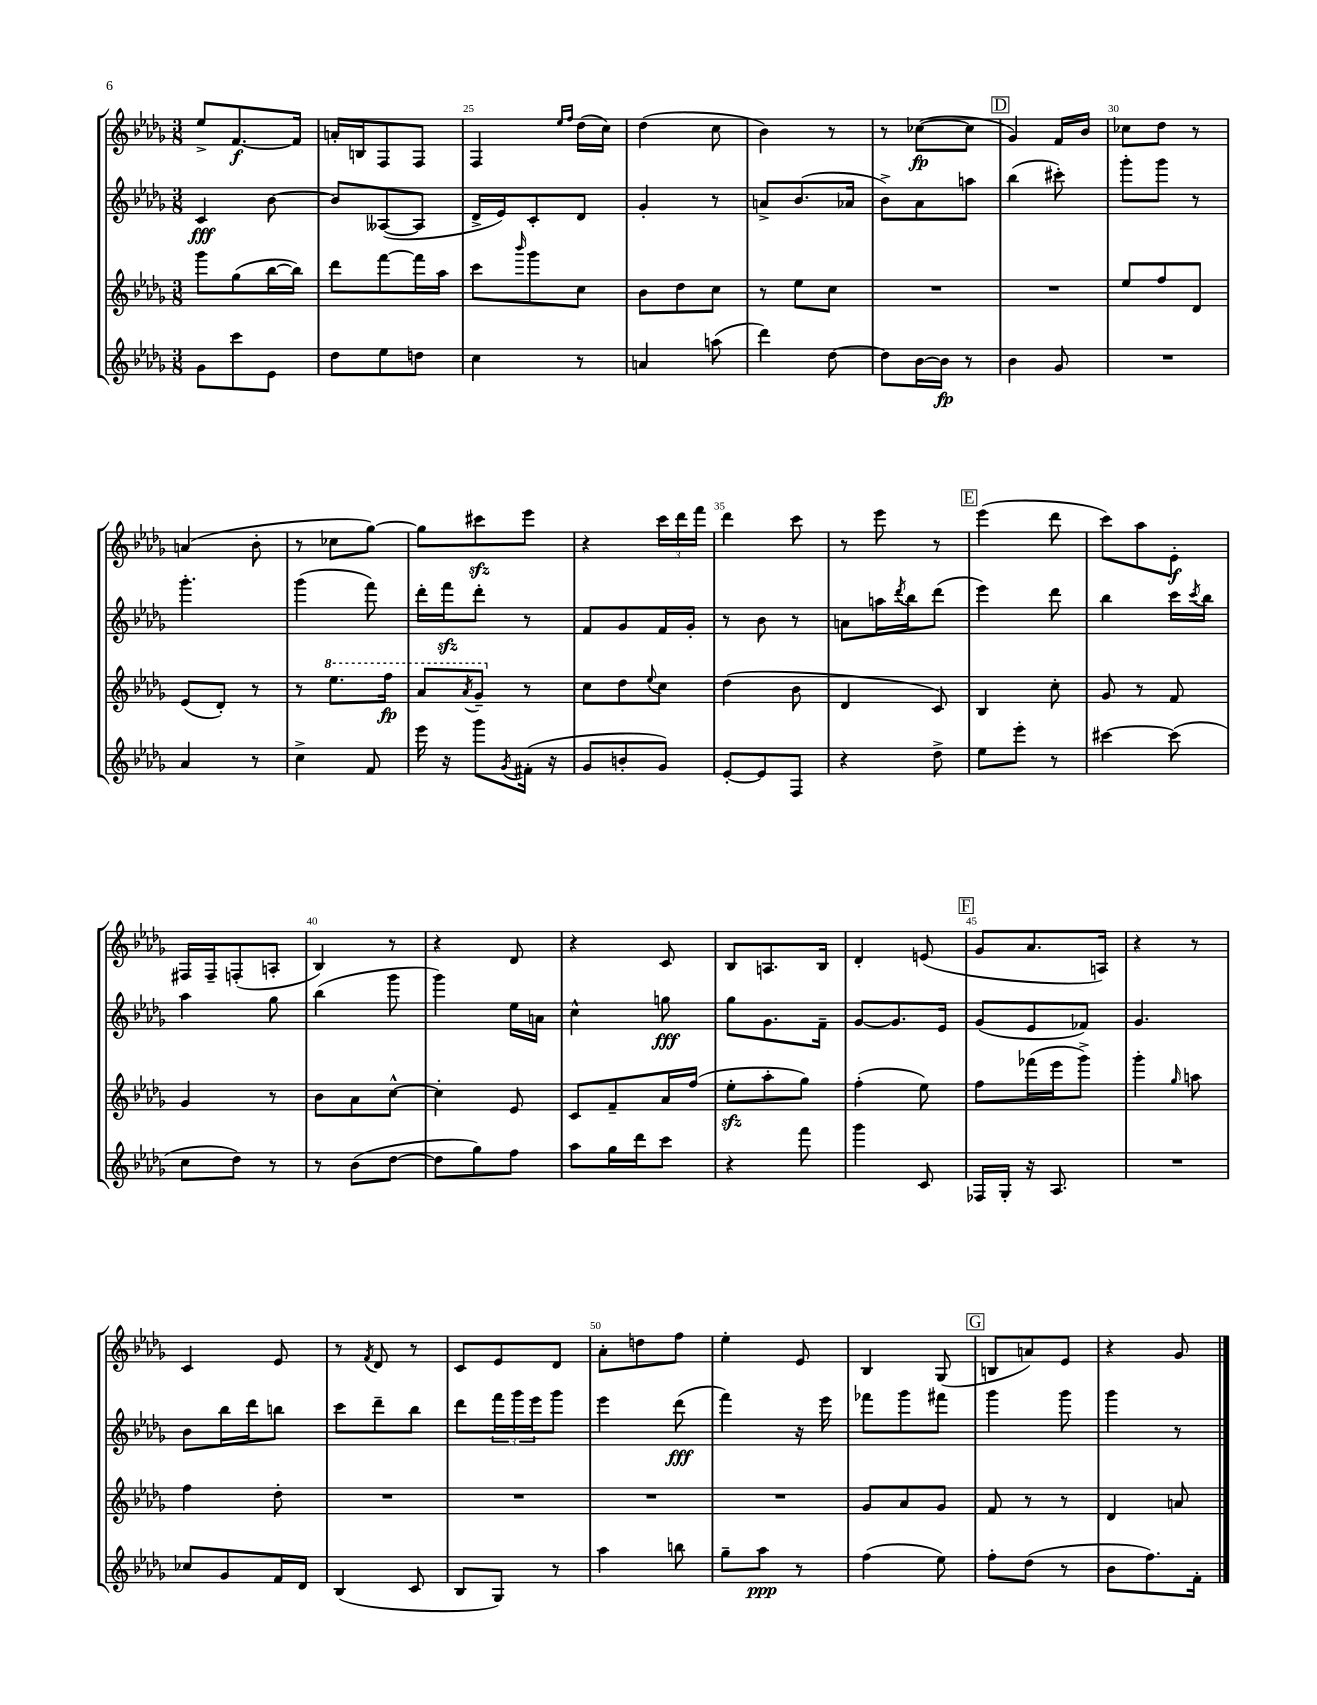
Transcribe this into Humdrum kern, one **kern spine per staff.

**kern	**dynam	**kern	**dynam	**kern	**dynam	**kern	**dynam
*part4	*part4	*part3	*part3	*part2	*part2	*part1	*part1
*staff4	*staff4	*staff3	*staff3	*staff2	*staff2	*staff1	*staff1
*clefG2	*	*clefG2	*	*clefG2	*	*clefG2	*
*k[b-e-a-d-g-]	*	*k[b-e-a-d-g-]	*	*k[b-e-a-d-g-]	*	*k[b-e-a-d-g-]	*
*M3/8	*	*M3/8	*	*M3/8	*	*M3/8	*
=23	=23	=23	=23	=23	=23	=23	=23
8g-\L	.	8ggg-\L	.	4c/	fff	8ee-^/L	.
8ccc\	.	(8gg-\	.	.	.	[8.f/	f
8e-\J	.	[16bb-\L	.	[8b-\	.	.	.
.	.	16bb-\JJ])	.	.	.	16f/Jk]	.
=24	=24	=24	=24	=24	=24	=24	=24
8dd-\L	.	8ddd-\L	.	8b-/L]	.	16an'/LL	.
.	.	.	.	.	.	16Bn/J	.
8ee-\	.	[8fff\	.	([8A--X/	.	8F/	.
8ddn\J	.	16fff\L]	.	8A--/J]	.	8F/J	.
.	.	16aa-\JJ	.	.	.	.	.
=25	=25	=25	=25	=25	=25	=25	=25
4cc\	.	8ccc\L	.	16d-^/LL	.	4F/	.
.	.	.	.	16e-/J)	.	.	.
.	.	16qqbbb-/	.	.	.	.	.
.	.	8ggg-\	.	8c'/	.	.	.
.	.	.	.	.	.	16qqee-/LL	.
.	.	.	.	.	.	16qqff/JJ	.
8r	.	8cc\J	.	8d-/J	.	(16dd-\LL	.
.	.	.	.	.	.	16cc\JJ)	.
=26	=26	=26	=26	=26	=26	=26	=26
4an/	.	8b-\L	.	4g-'/	.	(4dd-\	.
.	.	8dd-\	.	.	.	.	.
(8aan\	.	8cc\J	.	8r	.	8cc\	.
=27	=27	=27	=27	=27	=27	=27	=27
4ddd-\)	.	8r	.	8an^/L	.	4b-\)	.
.	.	8ee-\L	.	(8.b-/	.	.	.
[8dd-\	.	8cc\J	.	.	.	8r	.
.	.	.	.	16a-X/Jk	.	.	.
=28	=28	=28	=28	=28	=28	=28	=28
8dd-\L]	.	4.r	.	8b-^\L)	.	8r	.
[16b-\L	.	.	.	8a-\	.	([8cc-X\L	fp
16b-\JJ]	fp	.	.	.	.	.	.
8r	.	.	.	8aan\J	.	8cc-\J]	.
!!LO:REH:place=s1:t=D
=29	=29	=29	=29	=29	=29	=29	=29
4b-\	.	4.r	.	(4bb-\	.	4g-/)	.
8g-/	.	.	.	8ccc#X'\)	.	16f/LL	.
.	.	.	.	.	.	16b-/JJ	.
=30	=30	=30	=30	=30	=30	=30	=30
4.r	.	8ee-/L	.	8ggg-'\L	.	8cc-X\L	.
.	.	8ff/	.	8ggg-\J	.	8dd-\J	.
.	.	8d-/J	.	8r	.	8r	.
!!LO:LB:g=z
=31	=31	=31	=31	=31	=31	=31	=31
4a-/	.	(8e-/L	.	4.ggg-'\	.	(4an/	.
.	.	8d-'/J)	.	.	.	.	.
8r	.	8r	.	.	.	8b-'\	.
=32	=32	=32	=32	=32	=32	=32	=32
4cc^\	.	8r	.	(4ggg-\	.	8r	.
*	*	*8va	*	*	*	*	*
.	.	8.eee-\L	.	.	.	8cc-X\L	.
8f/	.	.	.	8fff\)	.	[8gg-\J)	.
.	.	16fff\Jk	fp	.	.	.	.
=33	=33	=33	=33	=33	=33	=33	=33
16eee-\	.	8aa-/L	.	16ddd-'\LL	.	8gg-\L]	.
16r	.	.	.	16fffzz\J	.	.	.
.	.	8qaa-/	.	.	.	.	.
8ggg-\L	.	8gg-~/J	.	8ddd-'\J	.	8ccc#Xzz\	.
8qg-/	.	.	.	.	.	.	.
*	*	*X8va	*	*	*	*	*
(16f#X'\Jk	.	8r	.	8r	.	8eee-\J	.
16r	.	.	.	.	.	.	.
=34	=34	=34	=34	=34	=34	=34	=34
8g-/L	.	8cc\L	.	8f/L	.	4r	.
8bn'/	.	8dd-\	.	8g-/	.	.	.
.	.	8qqee-/	.	.	.	.	.
8g-/J)	.	8cc\J	.	16f/L	.	24ccc\LL	.
.	.	.	.	.	.	24ddd-\	.
.	.	.	.	16g-'/JJ	.	.	.
.	.	.	.	.	.	24fff\JJ	.
=35	=35	=35	=35	=35	=35	=35	=35
[8e-'/L	.	(4dd-\	.	8r	.	4ddd-\	.
8e-/]	.	.	.	8b-\	.	.	.
8F/J	.	8b-\	.	8r	.	8ccc\	.
=36	=36	=36	=36	=36	=36	=36	=36
4r	.	4d-/	.	8an\L	.	8r	.
.	.	.	.	16aan\L	.	8eee-\	.
.	.	.	.	8qddd-/	.	.	.
.	.	.	.	16bb-\J	.	.	.
8dd-^\	.	8c/)	.	(8ddd-\J	.	8r	.
!!LO:REH:place=s1:t=E
=37	=37	=37	=37	=37	=37	=37	=37
8ee-\L	.	4B-/	.	4eee-\)	.	(4eee-\	.
8eee-'\J	.	.	.	.	.	.	.
8r	.	8cc'\	.	8ddd-\	.	8ddd-\	.
=38	=38	=38	=38	=38	=38	=38	=38
[4ccc#X\	.	8g-/	.	4bb-\	.	8ccc\L)	.
.	.	8r	.	.	.	8aa-\	.
(8ccc#\]	.	8f/	.	16ccc\LL	.	8e-'\J	f
.	.	.	.	8qccc/	.	.	.
.	.	.	.	16bb-\JJ	.	.	.
!!LO:LB:g=z
=39	=39	=39	=39	=39	=39	=39	=39
8cc\L	.	4g-/	.	4aa-\	.	16F#X/LL	.
.	.	.	.	.	.	16F#~/J	.
8dd-\J)	.	.	.	.	.	(8Fn'/	.
8r	.	8r	.	8gg-\	.	8An'/J	.
=40	=40	=40	=40	=40	=40	=40	=40
8r	.	8b-\L	.	(4bb-\	.	4B-/)	.
(8b-\L	.	8a-\	.	.	.	.	.
[8dd-\J	.	[8cc^^\J	.	8ggg-\	.	8r	.
=41	=41	=41	=41	=41	=41	=41	=41
8dd-\L]	.	4cc'\]	.	4ggg-\)	.	4r	.
8gg-\)	.	.	.	.	.	.	.
8ff\J	.	8e-/	.	16ee-\LL	.	8d-/	.
.	.	.	.	16an\JJ	.	.	.
=42	=42	=42	=42	=42	=42	=42	=42
8aa-\L	.	8c/L	.	4cc^^\	.	4r	.
16gg-\L	.	8f~/	.	.	.	.	.
16ddd-\J	.	.	.	.	.	.	.
8ccc\J	.	16a-/L	.	8ggn\	fff	8c/	.
.	.	(16ff/JJ	.	.	.	.	.
=43	=43	=43	=43	=43	=43	=43	=43
4r	.	8ee-zz'\L	.	8gg-\L	.	8B-/L	.
.	.	8aa-'\	.	8.g-\	.	8.An/	.
8fff\	.	8gg-\J)	.	.	.	.	.
.	.	.	.	16f~\Jk	.	16B-/Jk	.
=44	=44	=44	=44	=44	=44	=44	=44
4ggg-\	.	(4ff'\	.	[8g-/L	.	4d-'/	.
.	.	.	.	8.g-/]	.	.	.
8c/	.	8ee-\)	.	.	.	(8en/	.
.	.	.	.	16e-/Jk	.	.	.
!!LO:REH:place=s1:t=F
=45	=45	=45	=45	=45	=45	=45	=45
16F-X/LL	.	8ff\L	.	(8g-/L	.	8g-/L	.
16G-'/JJ	.	.	.	.	.	.	.
16r	.	(16fff-X\L	.	8e-/	.	8.a-/	.
8.A-/	.	16eee-\J	.	.	.	.	.
.	.	8ggg-^\J)	.	8f-X/J)	.	.	.
.	.	.	.	.	.	16An/Jk)	.
=46	=46	=46	=46	=46	=46	=46	=46
4.r	.	4ggg-'\	.	4.g-/	.	4r	.
.	.	16qqgg-/	.	.	.	.	.
.	.	8aan\	.	.	.	8r	.
!!LO:LB:g=z
=47	=47	=47	=47	=47	=47	=47	=47
8cc-X/L	.	4ff\	.	8b-\L	.	4c/	.
8g-/	.	.	.	16bb-\L	.	.	.
.	.	.	.	16ddd-\J	.	.	.
16f/L	.	8dd-'\	.	8bbn\J	.	8e-/	.
16d-/JJ	.	.	.	.	.	.	.
=48	=48	=48	=48	=48	=48	=48	=48
(4B-/	.	4.r	.	8ccc\L	.	8r	.
.	.	.	.	.	.	8qf/	.
.	.	.	.	8ddd-~\	.	8d-/	.
8c/	.	.	.	8bb-\J	.	8r	.
=49	=49	=49	=49	=49	=49	=49	=49
8B-/L	.	4.r	.	8ddd-\L	.	8c/L	.
8G-/J)	.	.	.	24fff\L	.	8e-/	.
.	.	.	.	24ggg-\	.	.	.
.	.	.	.	24eee-\J	.	.	.
8r	.	.	.	8ggg-\J	.	8d-/J	.
=50	=50	=50	=50	=50	=50	=50	=50
4aa-\	.	4.r	.	4eee-\	.	8a-'\L	.
.	.	.	.	.	.	8ddn\	.
8bbn\	.	.	.	(8ddd-\	fff	8ff\J	.
=51	=51	=51	=51	=51	=51	=51	=51
8gg-~\L	.	4.r	.	4fff\)	.	4ee-'\	.
8aa-\J	ppp	.	.	.	.	.	.
8r	.	.	.	16r	.	8e-/	.
.	.	.	.	16eee-\	.	.	.
=52	=52	=52	=52	=52	=52	=52	=52
(4ff\	.	8g-/L	.	8fff-X\L	.	4B-/	.
.	.	8a-/	.	8ggg-\	.	.	.
8ee-\)	.	8g-/J	.	8fff#X\J	.	(8G-/	.
!!LO:REH:place=s1:t=G
=53	=53	=53	=53	=53	=53	=53	=53
8ff'\L	.	8f/	.	4ggg-\	.	8Bn/L	.
(8dd-\J	.	8r	.	.	.	8an/)	.
8r	.	8r	.	8ggg-\	.	8e-/J	.
=54	=54	=54	=54	=54	=54	=54	=54
8b-\L	.	4d-/	.	4ggg-\	.	4r	.
8.ff\)	.	.	.	.	.	.	.
.	.	8an/	.	8r	.	8g-/	.
16f'\Jk	.	.	.	.	.	.	.
==	==	==	==	==	==	==	==
*-	*-	*-	*-	*-	*-	*-	*-
